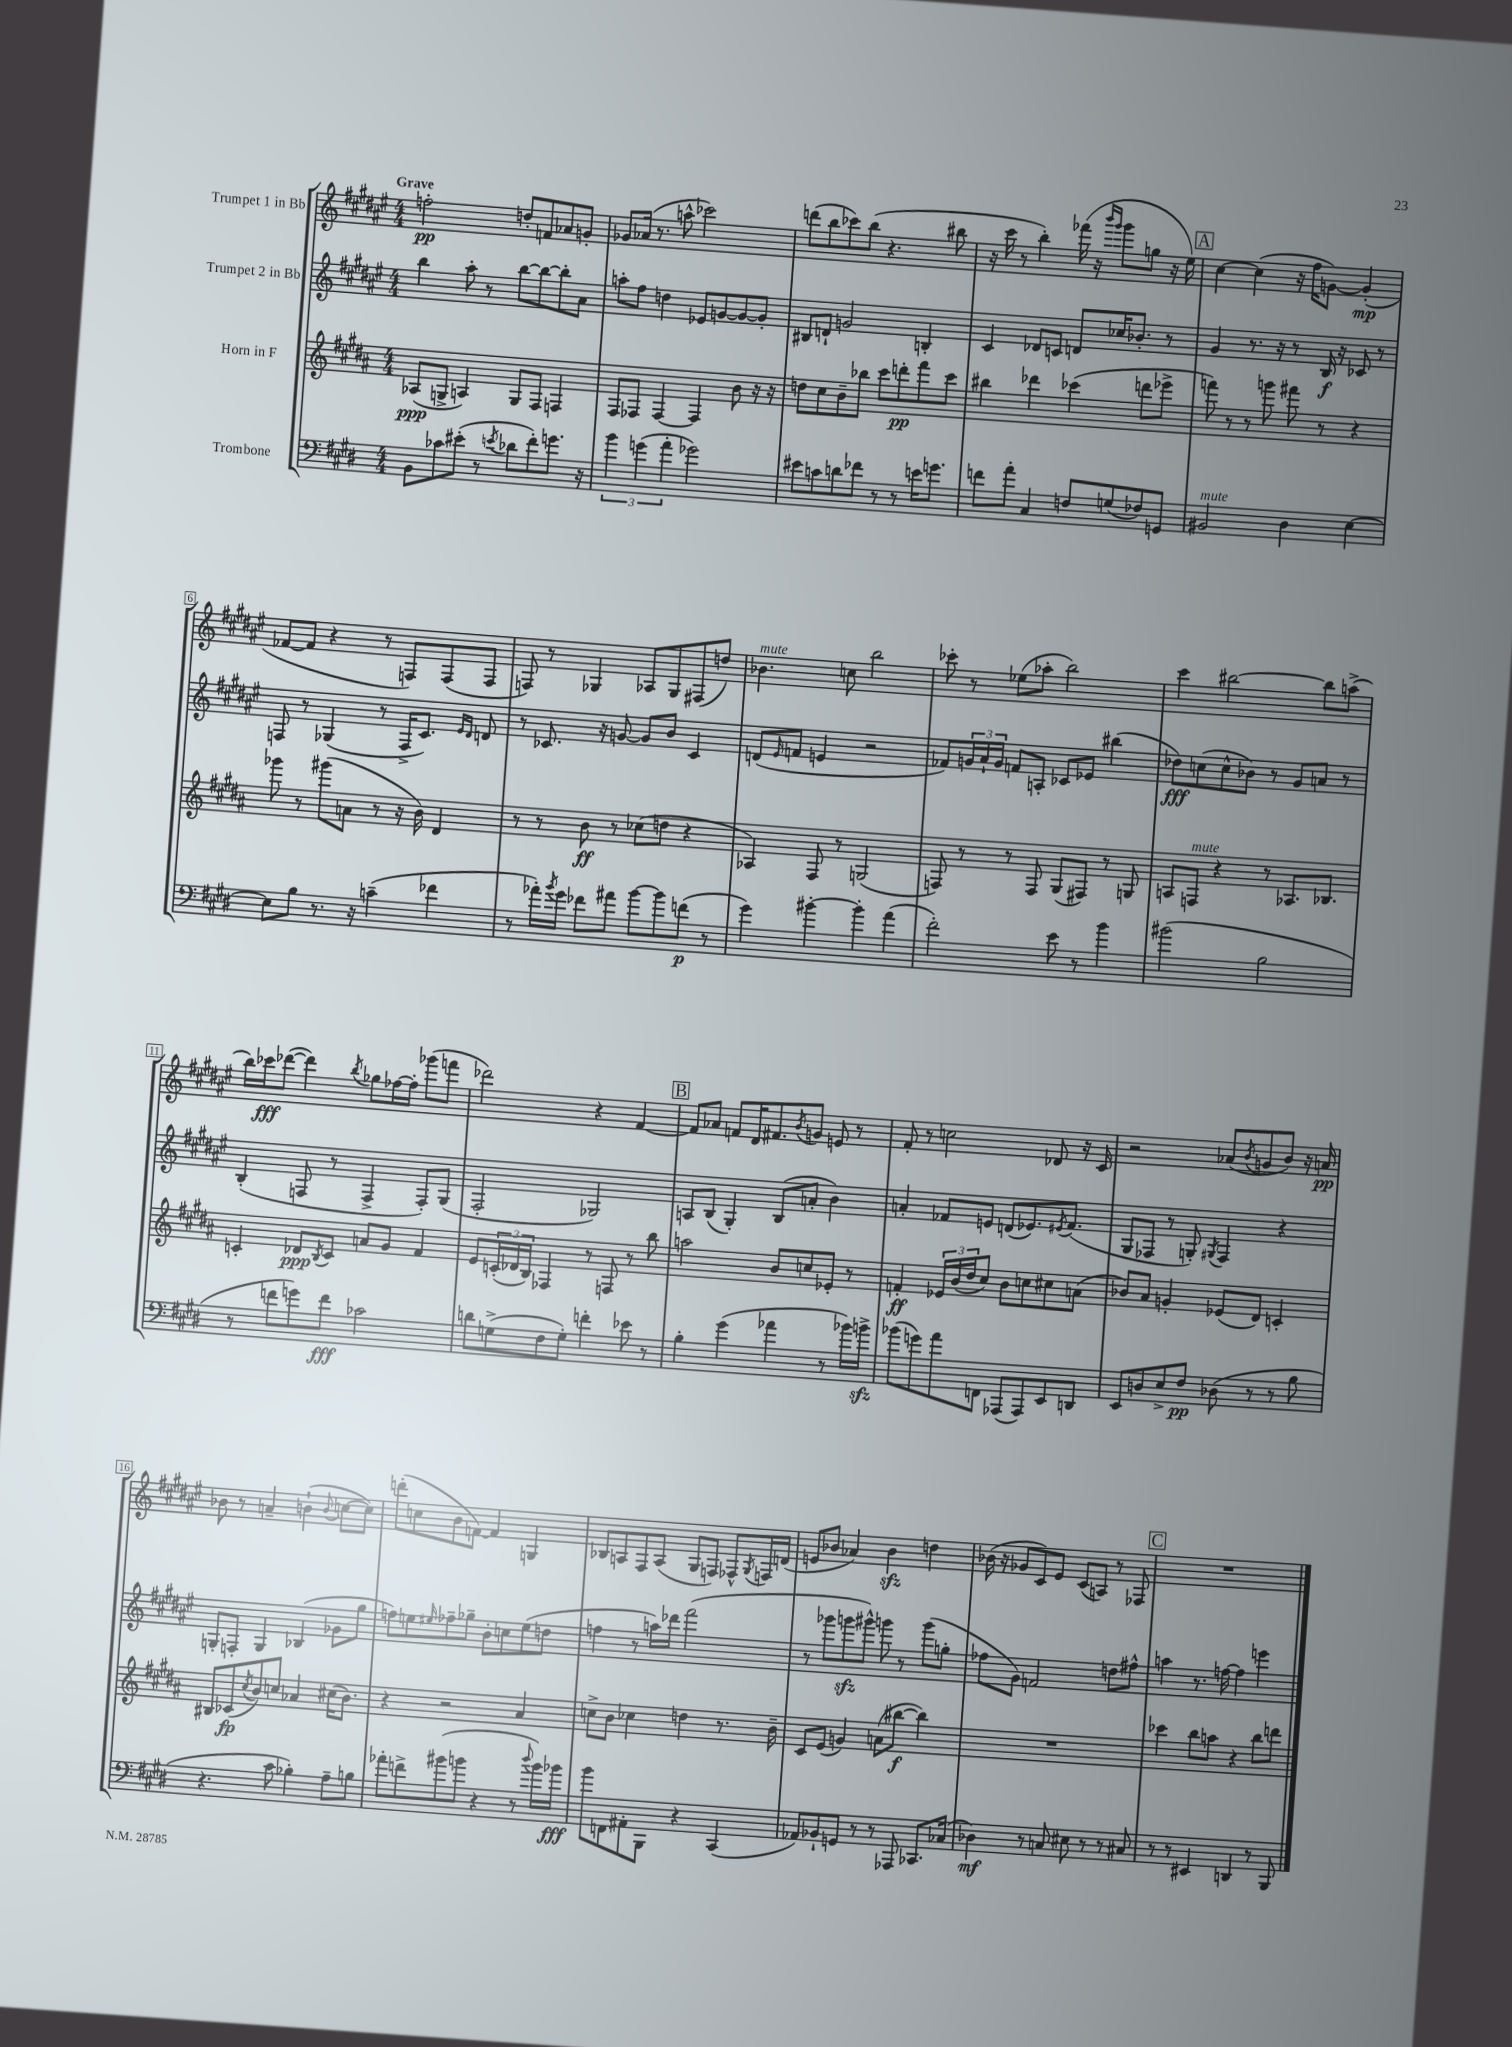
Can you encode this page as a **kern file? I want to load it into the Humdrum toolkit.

**kern	**kern	**kern	**kern
*staff4	*staff3	*staff2	*staff1
*clefF4	*clefG2	*clefG2	*clefG2
*k[f#c#g#d#]	*k[f#c#g#d#a#]	*k[f#c#g#d#a#e#]	*k[f#c#g#d#a#e#]
*M4/4	*M4/4	*M4/4	*M4/4
8BB\L	(8A-/L	4bb\	2ff'\
8c-\	8G^/J	.	.
(8e#'\J	4A/)	8aa#'\	.
8r	.	8r	.
8qe/	.	.	.
8d-\L	8G/L	[8bb\L	8dd'/L
8f#'\)	8F#/J	8bb\_	8f/
8.g\J	4F/	8bb'\]	8a-/
.	.	8a#\J	8g'/J
16r	.	.	.
=	=	=	=
6b\	8F#/L	8aa'\L	8g-/L
.	8F-/J	8ff#\J	(16a-/Jk
(6g\	.	.	.
.	.	.	8.r
.	[4F-/	4dd\	.
6a'\	.	.	.
.	.	.	8aa^^\
2g-\)	4F-/]	8e-/L	2ccc-\)
.	.	[8g/	.
.	8b\	8g/_	.
.	16r	8g'/]J	.
.	16r	.	.
=	=	=	=
8e#\L	8dd\L	8B#/L	(8ddd\L
8c\	8cc#\	8d`/J	8bb\
8d\	8b~\	2g/	8ccc-\)
8f-\J	8bb-\J	.	(8bb\J
8r	8ccc#\L	.	4.r
8r	8ddd'\	.	.
16e\LK	8fff#\	4B'/	.
8.g\J	.	.	.
.	8ccc#\J	.	8bb#\
=	=	=	=
8f\L	4bb#\	4c#/	16r
.	.	.	16ccc#\
8a'\J	.	.	8r
4C#/	4ddd-\	8d-/L	4bb'\)
.	.	8c/J	.
8F/L	(4ccc-\	8d/L	(16fff-\
.	.	.	16r
.	.	.	16qqbbb/LL
.	.	.	16qqggg#/JJ
(8G/	.	16cc-/K	8ggg#\L
.	.	8.b-'/J	.
8F-/)	8ddd\L	.	8gg\J
8GG/J	8eee-^\J	8r	16r
.	.	.	16ee#\)
=	=	=	=
2BB#/	8fff\)	4g#/	[4cc#\
.	8r	.	.
.	8r	8.r	(4cc#\]
.	8ggg\	.	.
.	.	16r	.
4D#\	8fff#\	8r	16r
.	.	.	16ff#\LK
.	8r	16B/	[8g\J)
.	.	16r	.
[4E\	4r	8c-/	(4g'/]
.	.	8r	.
=	=	=	=
8E\]L	8ggg-\	8F/	[8f-/L
8B\J	8r	8r	8f-/]J
8.r	(8ggg#\L	(4G-/	4r
.	8a\J	.	.
16r	.	.	.
(4c~\	8r	8r	8r
.	16r	16F^/LK	8F/L)
.	16b\)	8.c#/J)	.
4f-\	4d#/	.	(8F/
.	.	16qqe#/LL	.
.	.	16qqd#/JJ	.
.	.	8d/	8F/J
=	=	=	=
8r	8r	8r	8F/)
16a-'\LL)	8r	8.c-/	8r
8qb/	.	.	.
16g#\JJ	.	.	.
8f-\L	8b\	.	4G-/
.	.	16r	.
8a#\J	8r	[8g/	.
[8b\L	(8cc-\L	8g/]L	8A-/L
8b\]	8dd\J	8b/J	8G-/
(8f\J	4r	4c-/	(8F#/
8r	.	.	8dd/J)
=	=	=	=
4g#\)	4A-/)	(8d/L	4.b-\
.	.	16qqe#/	.
.	.	8f/J	.
[4b#'\	8F#/	4e/	.
.	8r	.	8cc\
4b#'\]	(2G/	2r	2bb\
(4a\	.	.	.
=	=	=	=
2f#'\)	8F/)	8f-/L)	8ccc-'\
.	8r	24g/L	8r
.	.	24a#`/	.
.	.	24g/JJ	.
.	8r	8f/L	(8ee-\L
.	8F/	8A'/J	8aa-'\J
8e\	(8G#/L	8c-/L	2bb\)
8r	8F#/J)	8e-/J	.
4b\	8r	(4bb#\	.
.	8G/	.	.
=	=	=	=
(2b#\	8A/L	8dd-\L)	4ccc#\
.	8F/J	(8cc\	.
.	4r	8cc^^\	[2bb#\
.	.	8b-\J)	.
2B\	8r	8r	.
.	8.A-/L	8g#/L	.
.	.	8a/J	8bb#\]L
.	8.B-/J	.	.
.	.	8r	(8aa^\J
=	=	=	=
8r	4c'/	(4B'/	16bb\LL)
.	.	.	16ccc-\J
8f\L	.	.	([8ddd-\J
8g\)	8d-/L	8F/	4ddd-\])
.	8qB/	.	.
8f\J	8c/J	8r	.
.	.	.	8qbb/
2c-\	8a/L	4F^/	8gg-\L
.	8g#/J	.	[16ff-\L
.	.	.	16ff-'\]JJ
.	4f#/	8F'/L)	(8ggg-\L
.	.	(8G#/J	8fff\J
=	=	=	=
8d\L	8e/L	2F#'/	2ddd-\)
(8G^\	(24c'/L	.	.
.	24d-/	.	.
.	24B/JJ)	.	.
8F#\	4F-/	.	.
8G'\J)	.	.	.
4f'\	8r	2G-/)	4r
.	8F/	.	.
8e-\	8r	.	[4f#/
8r	8bb\	.	.
=	=	=	=
4B'\	2aa\	8A/L	8f#/]L
.	.	(8B/J	8a-/J
(4g#\	.	4G#'/)	8f/L
.	.	.	16d#/K
.	.	.	8.f#/
4a-\	8b/L	(8B/L	.
.	.	.	8qb/
.	8cc/	8a'/J	8g/J
8r	8e-'/J	4b\)	8e/
16b-\LL)	8r	.	8r
16b^\JJ	.	.	.
=	=	=	=
(8b-\L	4f'/	4a'/	8f#'/
8g\)	.	.	8r
8a\	24e-/LL	8f-/L	2cc\
.	(24b/	.	.
.	24dd#/J	.	.
8FF\J	8cc#/J)	8e/J	.
(8AAA-/L	8b\L	(8d/L	.
8AAA-/)	8cc\	8.e-/)	.
8EE/	8cc#\	.	8d-/
.	.	8qe#/	.
.	.	(8.f-/J	.
8DD/J	(8a\J	.	16r
.	.	.	16c#/
=	=	=	=
8EE/L	8b-/L)	8G#/L	2r
8D/	8a#/J	8F-/J	.
8E^/	4g'/	8r	.
8F#/J	.	8G'/)	.
.	.	8qG#/	.
(8D-\	(8e-/L	4F-/	(8a-/L
.	.	.	8qb/
8r	8d#/J)	.	8g/
8r	4c'/	4r	8b/J)
8B\	.	.	16r
.	.	.	16a/
=	=	=	=
4.r	8B#/L	8G'/L	8b-\
.	(8c-/	8F'/J	8r
.	8qcc#/	.	.
.	8b/)	4G/	4a~/
8c#\	8cc/J	.	.
4B-'\)	4a-/	(4B-/	(4b`\
.	.	.	8qqb/
8A~\L	(16cc#\LK	8g-\L	[8cc\L
.	8.b\J)	.	.
8B\J	.	8gg#\J	8cc\]J)
=	=	=	=
8a-'\L	4r	8ff\L)	(8ddd'\L
8f^\	.	8ee\	8cc\
.	.	16qqee#/	.
(8b#\	2r	8ff-~\	8b\
8b\J	.	8gg-~\J	[8f\J)
4r	.	8b'\L	4f/]
.	.	8cc\	.
8r	4a#/	(8ee#\	4G/
8qqdd#/	.	.	.
16b\LL)	.	8dd\J	.
16b-\JJ	.	.	.
=	=	=	=
8b\L	8cc^\L	4ff\	8B-/L
8FF\	8b\J	.	8A/
8AA#'\	4cc-\	8r	8F#/
8BBB\J	.	16aa\LL)	(8A/J
.	.	16ddd-\JJ	.
4r	4dd\	(2fff#\	8G#/L
.	.	.	8F/J)
(4CC#/	8.r	.	8F-^^/L
.	.	.	8qG#/
.	.	.	16F/L
.	16b~\	.	(16d/JJ
=	=	=	=
8AA-/L)	8c#/L	8r	8e/L
8BB-`/	(8e/J	8ggg-\L	8b-/J
8GG/J	4g/)	8ggg\	4a-/)
8r	.	8ggg#^^\J)	.
8r	(8a\L	8ggg\	4b-\
8AAA-/	[8bb#\J	8r	.
8.CC-/L	4bb#\])	(8ggg\L	4dd\
.	.	8gg'\J	.
(16C-/Jk	.	.	.
=	=	=	=
4D-\)	1r	8ff-\L	(16b-\
.	.	.	16r
.	.	8g#\J)	8g-/L
8r	.	2f/	8c#/)
8C/	.	.	8e#/J
8E#\	.	.	(8c#/L
8r	.	.	8A/J)
8r	.	8dd\L	8r
8C#/	.	8ff#^^\J	8F-/
=	=	=	=
8r	4ccc-\	4aa\	1r
8r	.	.	.
4EE#/	8bb\L	8.r	.
.	8aa\J	.	.
.	.	[16ff\	.
4DD/	4r	4ff\]	.
8r	8bb\L	4eee\	.
8BBB/	8ddd\J	.	.
==	==	==	==
*-	*-	*-	*-
